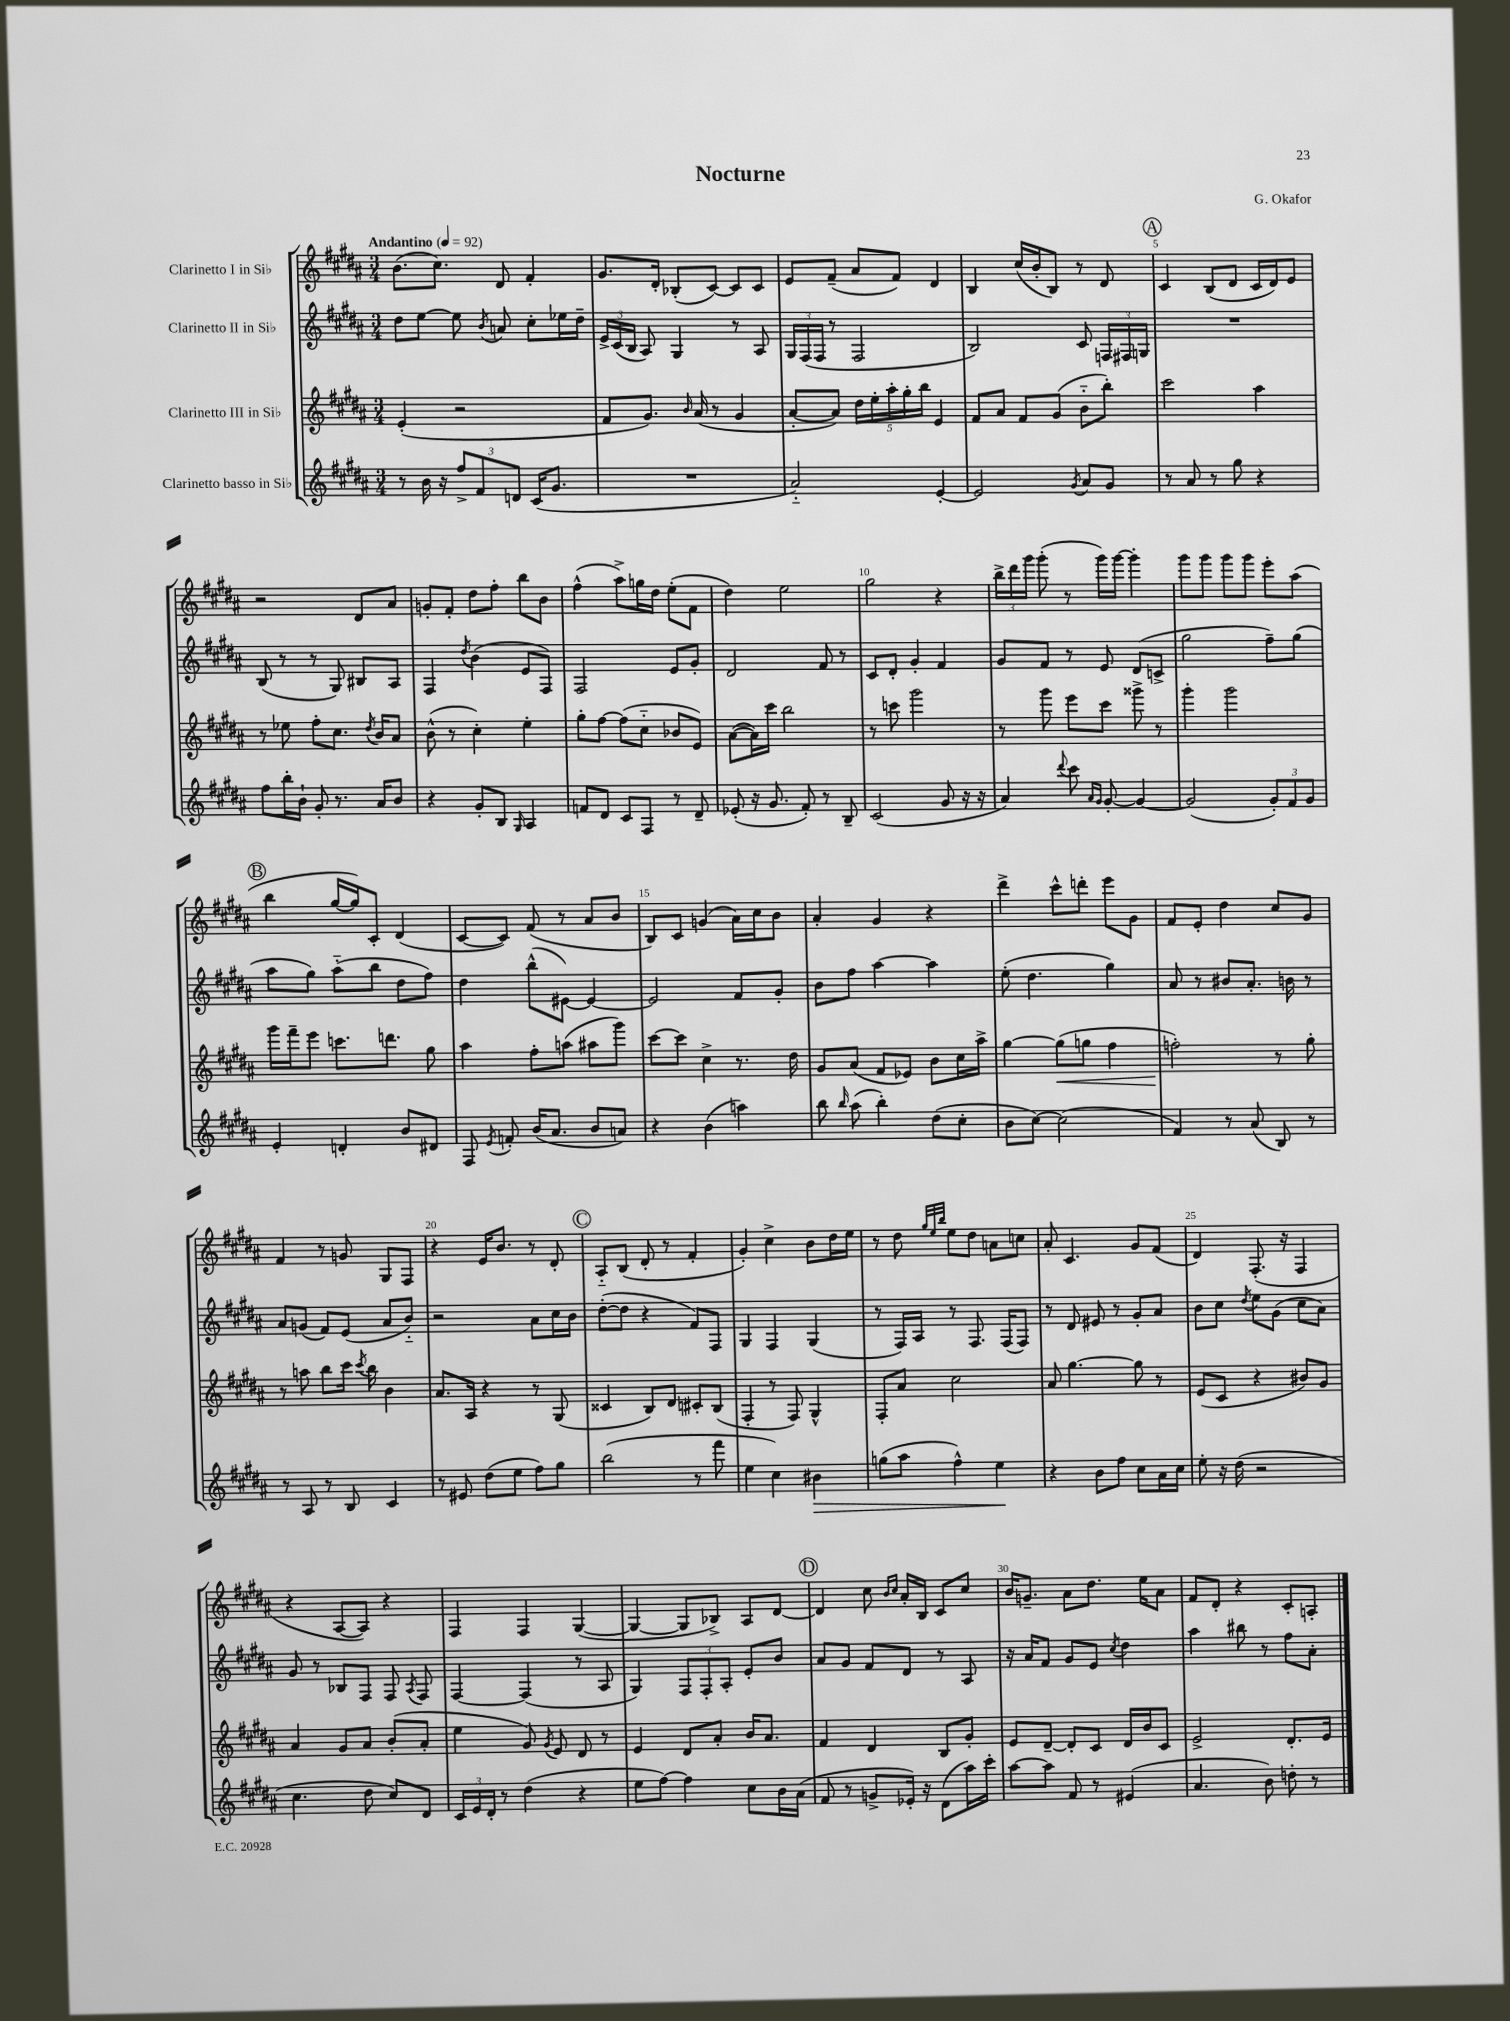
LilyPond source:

\header { title = "Nocturne" composer = "G. Okafor" }
<<
\new StaffGroup <<
\new Staff = "s0" \with { instrumentName = "Clarinetto I in Sib" } {
    \clef treble \key b \major \numericTimeSignature \time 3/4 \tempo "Andantino" 4 = 92
    \autoBeamOff b'8.[( cis''8.]) dis'8 fis'4-. |
    gis'8.[ dis'16]-. bes8[-.( cis'8]~) cis'8[ cis'8] |
    e'8[ fis'8]--( ais'8[ fis'8]) dis'4 |
    b4 cis''16[( b'16-. b8]) r8 dis'8 |
    \mark \markup { \circle "A" } cis'4 b8[( dis'8] cis'16[ dis'16) e'8] |
    r2 dis'8[ ais'8] |
    g'8[-. fis'8]-. dis''8[ fis''8]-. b''8[ b'8] |
    fis''4-^( ais''8[->) g''16 dis''16] e''8[-.( fis'8] |
    dis''4) e''2 |
    gis''2 r4 |
    \tuplet 3/2 { b''16[-> dis'''16 gis'''16] } gis'''8-.( r8 gis'''16[) gis'''16]~ gis'''4-. |
    gis'''8[ gis'''8] gis'''8[ gis'''8] e'''8[-. ais''8]( |
    \mark \markup { \circle "B" } b''4 gis''16[~ gis''16) cis'8]-. dis'4( |
    cis'8[~ cis'8]) fis'8( r8 ais'8[ b'8] |
    b8[) cis'8] g'4( ais'16[) cis''16 b'8] |
    ais'4-. gis'4 r4 |
    dis'''4-> cis'''8[-^ d'''8]-. e'''8[ gis'8] |
    fis'8[ e'8]-. dis''4 cis''8[ gis'8] |
    fis'4 r8 g'8 gis8[ fis8] |
    r4 e'16[ b'8.] r8 dis'8-. |
    \mark \markup { \circle "C" } ais8[-_ b8]( dis'8-. r8 fis'4-. |
    gis'4-.) cis''4-> b'8[ dis''16 e''16] |
    r8 dis''8 \grace { gis''32[ e''32 b''32] } e''8[ dis''8] a'8[ c''8] |
    ais'8-. cis'4. gis'8[ fis'8]( |
    dis'4) fis8.-.( r16 fis4 |
    r4 ais8[~ ais8]) r4 |
    fis4 fis4 gis4~( |
    gis4~ gis8[ bes8]->) ais8[ dis'8]~ |
    \mark \markup { \circle "D" } dis'4 cis''8 \grace { b'16[ cis''16] } ais'16[-. b16] cis'8[ cis''8] |
    b'16[ g'8.]-- ais'8[ dis''8.] e''16[ ais'8] |
    fis'8[ dis'8]-. r4 cis'8[-. a8]-. \bar "|." |
}
\new Staff = "s1" \with { instrumentName = "Clarinetto II in Sib" } {
    \clef treble \key b \major \numericTimeSignature \time 3/4
    \autoBeamOff dis''8[ e''8]~ e''8 \acciaccatura { b'8 } a'8 cis''8[-. ees''16 dis''16]-- |
    \tuplet 3/2 { e'16[-> cis'16( b16] } ais8) gis4 r8 ais8 |
    \tuplet 3/2 { gis16[ fis16( fis16] } r8 fis2 |
    b2) cis'8 \tuplet 3/2 { f16[ fis16 g16] } |
    \mark \markup { \circle "A" } R2. |
    b8( r8 r8 gis8) bis8[ ais8] |
    fis4 \acciaccatura { dis''8 } b'4( e'8[ fis8]) |
    fis2 e'8[ gis'8]-. |
    dis'2 fis'8 r8 |
    cis'8[ dis'8]-. gis'4-. fis'4 |
    gis'8[ fis'8] r8 e'8 dis'8[( c'8]-> |
    gis''2 fis''8[--) gis''8]( |
    \mark \markup { \circle "B" } ais''8[ gis''8]) ais''8[-_( b''8] dis''8[ fis''8]) |
    dis''4 b''8[-^( eis'8]~) eis'4~ |
    eis'2 fis'8[ gis'8]-. |
    b'8[ fis''8] ais''4~ ais''4 |
    e''8-.( dis''4. gis''4) |
    ais'8 r8 bis'8[ ais'8.]-. b'16 r8 |
    ais'8[ g'8]( fis'8[) e'8]( ais'8[ b'8]-_) |
    r2 ais'8[ cis''16 b'16] |
    \mark \markup { \circle "C" } dis''8[~-.( dis''8] r4 fis'8[) fis8] |
    gis4 fis4 gis4( |
    r8 fis16[) ais16] r8 fis8. fis16[( fis8]) |
    r8 dis'8 eis'8 r8 gis'8[-. ais'8] |
    b'8[ cis''8] \acciaccatura { dis''8 } e''8[ gis'8]( cis''8[ ais'8]) |
    gis'8 r8 bes8[ fis8] fis8 \acciaccatura { ais8 } fis8 |
    fis4~ fis4( r8 ais8 |
    gis4) \tuplet 3/2 { fis8[ fis8-. ais8]-. } e'8[-. b'8] |
    \mark \markup { \circle "D" } ais'8[ gis'8] fis'8[ dis'8] r8 ais8 |
    r16 ais'16[ fis'8] gis'8[ e'8] \acciaccatura { cis''8 } dis''4 |
    ais''4 bis''8 r8 fis''8[ ais'8]-. \bar "|." |
}
\new Staff = "s2" \with { instrumentName = "Clarinetto III in Sib" } {
    \clef treble \key b \major \numericTimeSignature \time 3/4
    \autoBeamOff e'4-.( r2 |
    fis'8[ gis'8.]) \grace { b'16 } ais'16( r8 gis'4 |
    ais'8[~-. ais'8]) \tuplet 5/4 { dis''16[ e''16-. ais''16-. gis''16-. b''16] } e'4 |
    fis'8[ ais'8] fis'8[ gis'8]( b'8[-_ b''8]-.) |
    \mark \markup { \circle "A" } cis'''2 ais''4 |
    r8 ees''8 fis''8[-. cis''8.] \acciaccatura { dis''8 } b'16[ ais'8] |
    b'8-^( r8 cis''4-.) e''4-. |
    gis''8[-. fis''8]~ fis''8[( cis''8]-_ bes'8[ e'8]) |
    ais'8[~( ais'16) cis'''16] b''2 |
    r8 c'''8 gis'''2 |
    r8 gis'''8 e'''8[ cis'''8] gisis'''8-> r8 |
    gis'''4-. gis'''2 |
    \mark \markup { \circle "B" } gis'''16[ fis'''16-- e'''8] c'''8.[ d'''8.] gis''8 |
    ais''4 fis''8[-. a''8]( ais''8[ gis'''8]) |
    cis'''8[~ cis'''8] cis''4-> r8. dis''16 |
    gis'8[ ais'8]( fis'8[ ees'8]) b'8[ cis''16 ais''16]-> |
    gis''4~ gis''8[\<( g''8] fis''4 |
    f''2-.\!) r8 gis''8-. |
    r8 a''8 b''8[ cis'''16] \acciaccatura { cis'''8 } b''16 b'4 |
    ais'8.[ ais16] r4 r8 gis8( |
    \mark \markup { \circle "C" } cisis'4 b8[) dis'8] cis'8[-. b8]( |
    fis4-. r8 fis8) gis4-^ |
    fis8[-. ais'8] cis''2 |
    ais'8 gis''4.~ gis''8 r8 |
    e'8[( cis'8] r4 bis'8[) gis'8] |
    ais'4 gis'8[ ais'8] b'8[-.( ais'8]-. |
    e''4 gis'8) \acciaccatura { gis'8 } e'8 dis'8 r8 |
    e'4 dis'8[ ais'8]-. b'16[ ais'8.] |
    \mark \markup { \circle "D" } fis'4 dis'4 b8[ gis'8]-. |
    e'8[ dis'8]~-- dis'8[-. cis'8] dis'16[ b'16 cis'8] |
    e'2-> dis'8.[-. e'16] \bar "|." |
}
\new Staff = "s3" \with { instrumentName = "Clarinetto basso in Sib" } {
    \clef treble \key b \major \numericTimeSignature \time 3/4
    \autoBeamOff r8 b'16 r16 \tuplet 3/2 { fis''8[-> fis'8 d'8] } cis'16[( gis'8.] |
    R2. |
    ais'2-_) e'4~-. |
    e'2 \acciaccatura { gis'8 } ais'8[ gis'8] |
    \mark \markup { \circle "A" } r8 ais'8 r8 gis''8 r4 |
    fis''8[ b''16-. b'16]-! gis'8-. r8. ais'16[ b'8] |
    r4 gis'8[-. b8] \grace { gis16 } ais4 |
    f'8[ dis'8] cis'8[ fis8] r8 dis'8-- |
    ees'8-.( r16 gis'8. fis'8-.) r8 b8-- |
    cis'2( gis'8 r16 r16 |
    ais'4) \appoggiatura { dis'''8 } cis'''8 \grace { ais'16[ gis'16] } gis'8~-. gis'4~ |
    gis'2( \tuplet 3/2 { gis'8[-.) fis'8 gis'8] } |
    \mark \markup { \circle "B" } e'4-. d'4-. b'8[ dis'8] |
    fis8 \acciaccatura { e'8 } f'8-. b'16[( ais'8.] b'8[ a'8]) |
    r4 b'4( a''4) |
    b''8 \grace { b''16 } ais''8( b''4-.) dis''8[( cis''8]-. |
    b'8[ cis''8]~) cis''2( |
    fis'4) r8 ais'8( b8) r8 |
    r8 ais8 r8 b8 cis'4 |
    r8 eis'8 dis''8[( e''8] fis''8[) gis''8] |
    \mark \markup { \circle "C" } b''2( r8 fis'''8 |
    e''4 cis''4) bis'4\> |
    g''8[( ais''8] fis''4-^) e''4\! |
    r4 b'8[ fis''8] cis''8[ ais'16 cis''16] |
    e''8-. r16 dis''16( r2 |
    cis''4. dis''8 cis''8[) dis'8] |
    \tuplet 3/2 { cis'16[ e'16 dis'16]-. } r8 dis''4( r4 |
    e''8[ fis''8]~) fis''4 cis''8[ b'16 ais'16]( |
    \mark \markup { \circle "D" } fis'8 r8 g'8[-> ees'16]-.) r16 dis'8[( ais''16) cis'''16]-. |
    ais''8[~ ais''8] fis'8 r8 eis'4( |
    ais'4. b'8) d''8-. r8 \bar "|." |
}
>>
>>
\layout { \context { \Score \override BarNumber.break-visibility = ##(#f #t #t) barNumberVisibility = #(every-nth-bar-number-visible 5) } }
